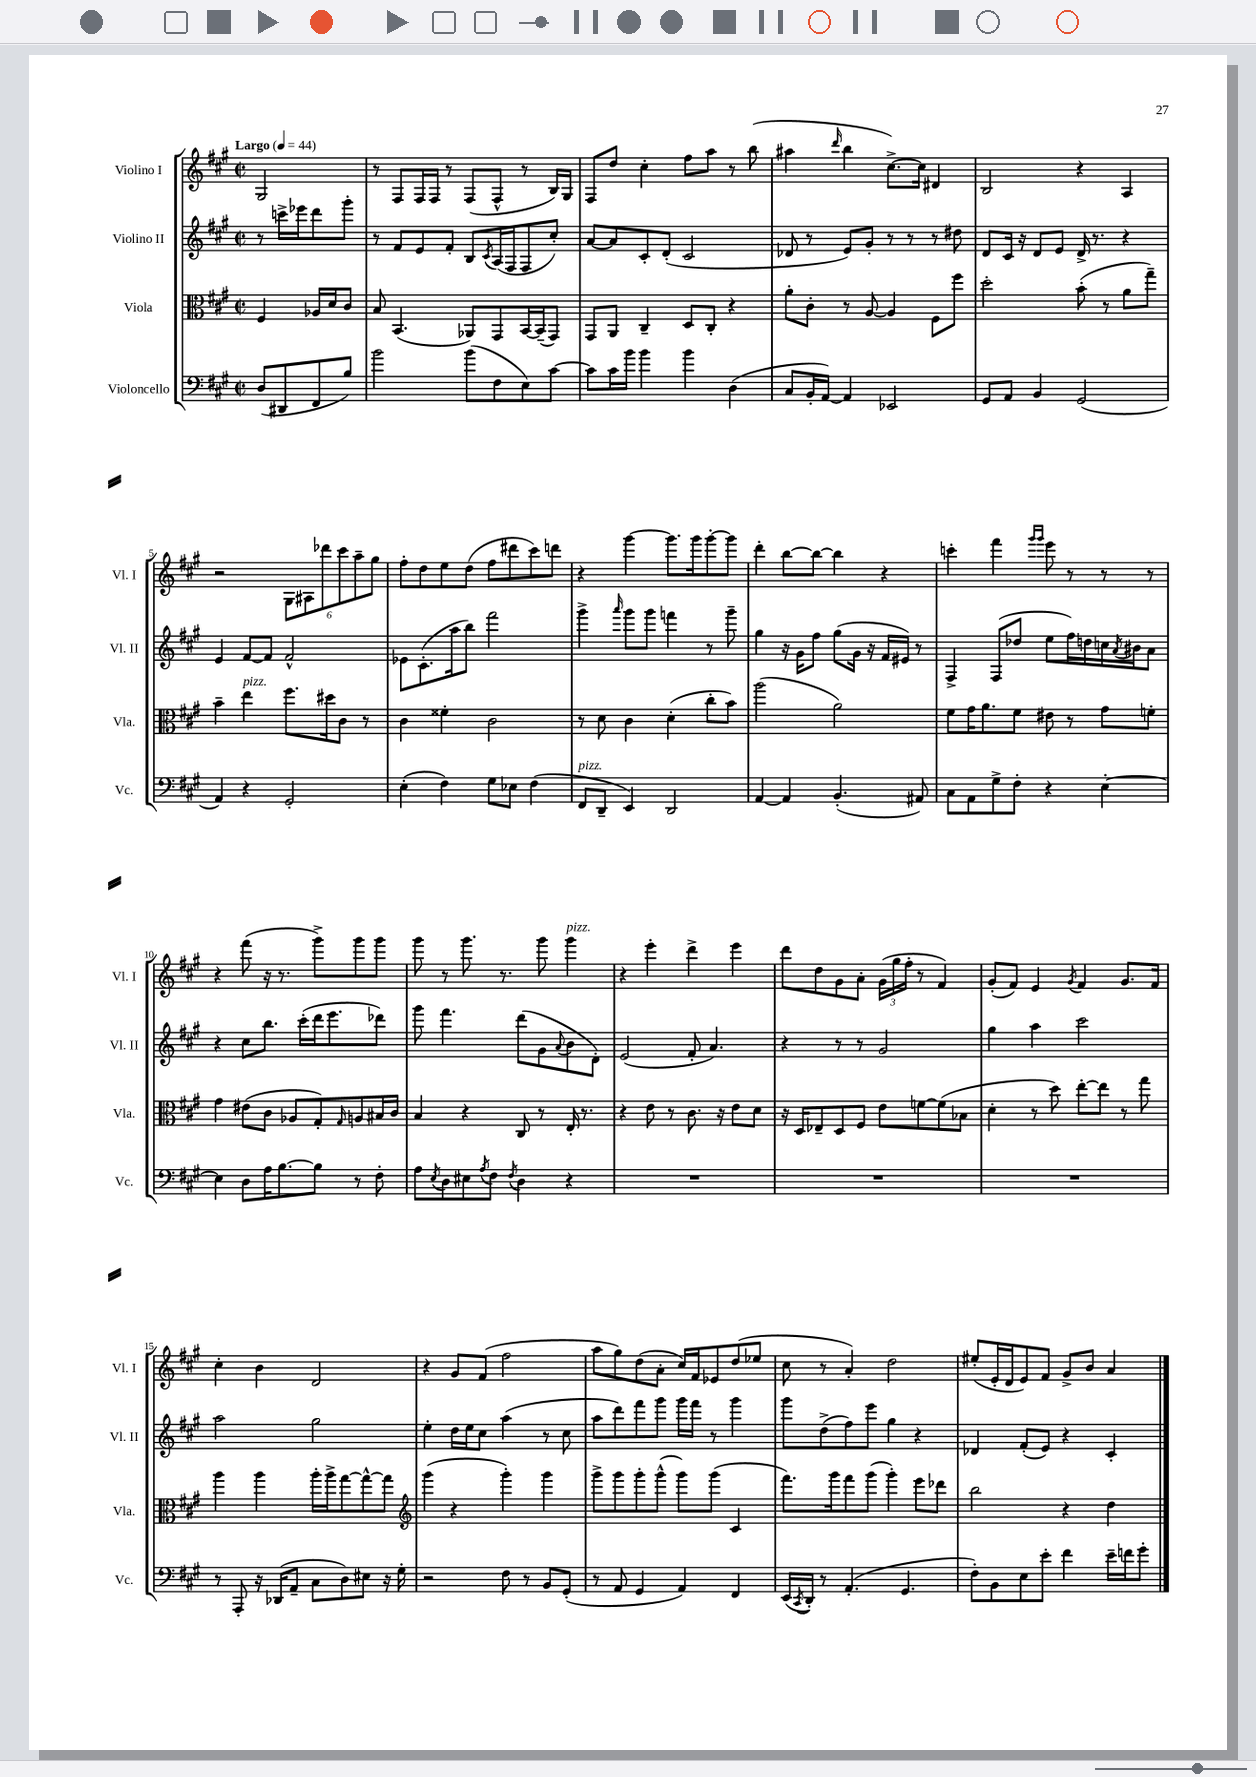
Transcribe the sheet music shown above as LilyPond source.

<<
\new StaffGroup <<
\new Staff = "s0" \with { instrumentName = "Violino I" shortInstrumentName = "Vl. I" } {
    \clef treble \key a \major \defaultTimeSignature \time 2/2 \partial 2 \tempo "Largo" 4 = 44
    gis2 |
    r8 fis8 fis16 fis16 r8 fis8( fis8-^ r8 b16) gis16 |
    fis8 d''8 cis''4-. fis''8 a''8 r8 b''8( |
    ais''4 \grace { d'''16 } b''4 cis''8.~->) cis''16 dis'4 |
    b2 r4 a4 |
    r2 \tuplet 6/4 { gis8 ais8 des'''8 cis'''8 a''8-- gis''8 } |
    fis''8-. d''8 e''8 d''8( fis''8 dis'''8 cis'''8) d'''8 |
    r4 gis'''4~ gis'''8. gis'''16 gis'''8~-. gis'''8 |
    d'''4-. b''8~ b''8~ b''4 r4 |
    c'''4-. fis'''4 \grace { gis'''16 gis'''16 } e'''8 r8 r8 r8 |
    r4 fis'''8( r16 r8. gis'''8->) gis'''8 gis'''8 |
    gis'''8 r8 gis'''8. r8. gis'''8 gis'''4^\markup { \italic "pizz." } |
    r4 e'''4-. d'''4-> e'''4 |
    d'''8 d''8 gis'8 a'8-. \tuplet 3/2 { gis'16( gis''16 fis''16-. } r8 fis'4) |
    gis'8-.( fis'8) e'4 \acciaccatura { gis'8 } fis'4 gis'8. fis'16 |
    cis''4-. b'4 d'2 |
    r4 gis'8 fis'8( fis''2 |
    a''8 gis''8) d''8( a'8-. cis''16) fis'16 ees'8 d''8( ees''8 |
    cis''8 r8 a'4-.) d''2 |
    eis''8-.( e'16-. d'16 e'8) fis'8 gis'8-> b'8 a'4 \bar "|." |
}
\new Staff = "s1" \with { instrumentName = "Violino II" shortInstrumentName = "Vl. II" } {
    \clef treble \key a \major \defaultTimeSignature \time 2/2 \partial 2
    r8 c'''16-> ees'''16 d'''8 gis'''8-. |
    r8 fis'8 e'8 fis'8-. b8 \acciaccatura { cis'8 } a16( fis16 fis8 cis''8-.) |
    a'8~ a'8 cis'8-. d'8-.( cis'2 |
    des'8 r8 e'8) gis'8-. r8 r8 r8 dis''8 |
    d'8 cis'16 r16 d'8 e'8 d'16-> r8. r4 |
    e'4 fis'8~ fis'8 fis'2-^ |
    ees'8 cis'8.-.( a''16 b''8) fis'''2 |
    gis'''4-> \grace { a'''16 } gis'''8 gis'''8 f'''4 r8 gis'''8-- |
    gis''4 r16 gis'16 fis''8 gis''8( gis'16 r16 fis'16 eis'16) r8 |
    fis4-> fis8( des''8 e''8 fis''16) d''16 c''16 \acciaccatura { a'8 } bis'16 a'8 |
    r4 cis''8 b''8. cis'''16-.( d'''16 e'''8. des'''8) |
    gis'''8 fis'''4. d'''8( gis'8 \appoggiatura { a'8 } b'8 d'8-.) |
    e'2( fis'8-. a'4.) |
    r4 r8 r8 gis'2 |
    gis''4 a''4 cis'''2 |
    a''2 gis''2 |
    e''4-. d''16 e''16 cis''8 a''4( r8 cis''8 |
    a''8 d'''8) fis'''8 gis'''8 gis'''16 fis'''16 r8 gis'''4 |
    gis'''8 d''8->( fis''8) e'''8 gis''4 r4 |
    des'4 fis'8-.( e'8) r4 cis'4-. \bar "|." |
}
\new Staff = "s2" \with { instrumentName = "Viola" shortInstrumentName = "Vla." } {
    \clef alto \key a \major \defaultTimeSignature \time 2/2 \partial 2
    fis4 aes16 d'16 cis'8 |
    b8 b,4.( aes,8) gis,8 b,16~ b,16--( gis,8) |
    gis,8 a,8 cis4-- d8 cis8-. r4 |
    a'8-. cis'8-. r8 a8~ a4 fis8 fis''8 |
    d''2-. b'8-.( r8 a'8 gis''8--) |
    b'4-- e''4^\markup { \italic "pizz." } fis''8. dis''16 cis'8 r8 |
    cis'4 fisis'4-. cis'2 |
    r8 d'8 cis'4 d'4-.( cis''8-. b'8) |
    a''2( a'2) |
    fis'8 gis'16 a'8. fis'8 eis'8 r8 gis'8 f'8-. |
    gis'4 eis'8( cis'8 aes8 gis8-.) \grace { gis16 } a8 bis16 cis'16 |
    b4 r4 cis8 r8 e16-. r8. |
    r4 e'8 r8 cis'8. r16 e'8 d'8 |
    r16 d16 ees8-- d8 fis8 e'8 f'8~ f'8( bes8 |
    d'4-. r8 d''8) e''8~-. e''8 r8 gis''8 |
    a''4 a''4 a''16-. a''16-> gis''8~ gis''8~-^ gis''8 |
    \clef treble gis'''4( r4 gis'''4-.) gis'''4 |
    gis'''8-> gis'''8 gis'''8-. gis'''8-^( gis'''8) gis'''8( cis'4 |
    fis'''8.) gis'''16 fis'''8 gis'''8( gis'''4-.) e'''8 des'''8 |
    b''2 r4 d''4 \bar "|." |
}
\new Staff = "s3" \with { instrumentName = "Violoncello" shortInstrumentName = "Vc." } {
    \clef bass \key a \major \defaultTimeSignature \time 2/2 \partial 2
    d8( dis,8 fis,8 b8) |
    b'2 b'8( fis8 e8) cis'8~ |
    cis'8 cis'16 b'16 b'4 b'4 d4( |
    cis8 b,16-. a,16~) a,4 ees,2 |
    gis,8 a,8 b,4 gis,2( |
    a,4) r4 gis,2-. |
    e4-.( fis4) gis8 ees8 fis4( |
    fis,8^\markup { \italic "pizz." } d,8-- e,4) d,2 |
    a,4~ a,4 b,4.-.( ais,8) |
    cis8 a,8 gis8-> fis8-. r4 e4~-. |
    e4 d8 a16 b8.~ b8 r8 fis8-. |
    a8 \acciaccatura { e8 } d8 eis8 \acciaccatura { a8 } fis8 \acciaccatura { fis8 } d4 r4 |
    R1 |
    R1 |
    R1 |
    r8 a,,8-. r16 des,16( a,8-- cis8 d8) eis8 r16 gis16-. |
    r2 fis8 r8 b,8 gis,8-.( |
    r8 a,8 gis,4 a,4) fis,4 |
    e,16( \acciaccatura { cis,8 } d,16-.) r8 a,4.-.( gis,4. |
    fis8-.) b,8 e8 e'8-. fis'4 e'16-- f'16 gis'8-. \bar "|." |
}
>>
>>
